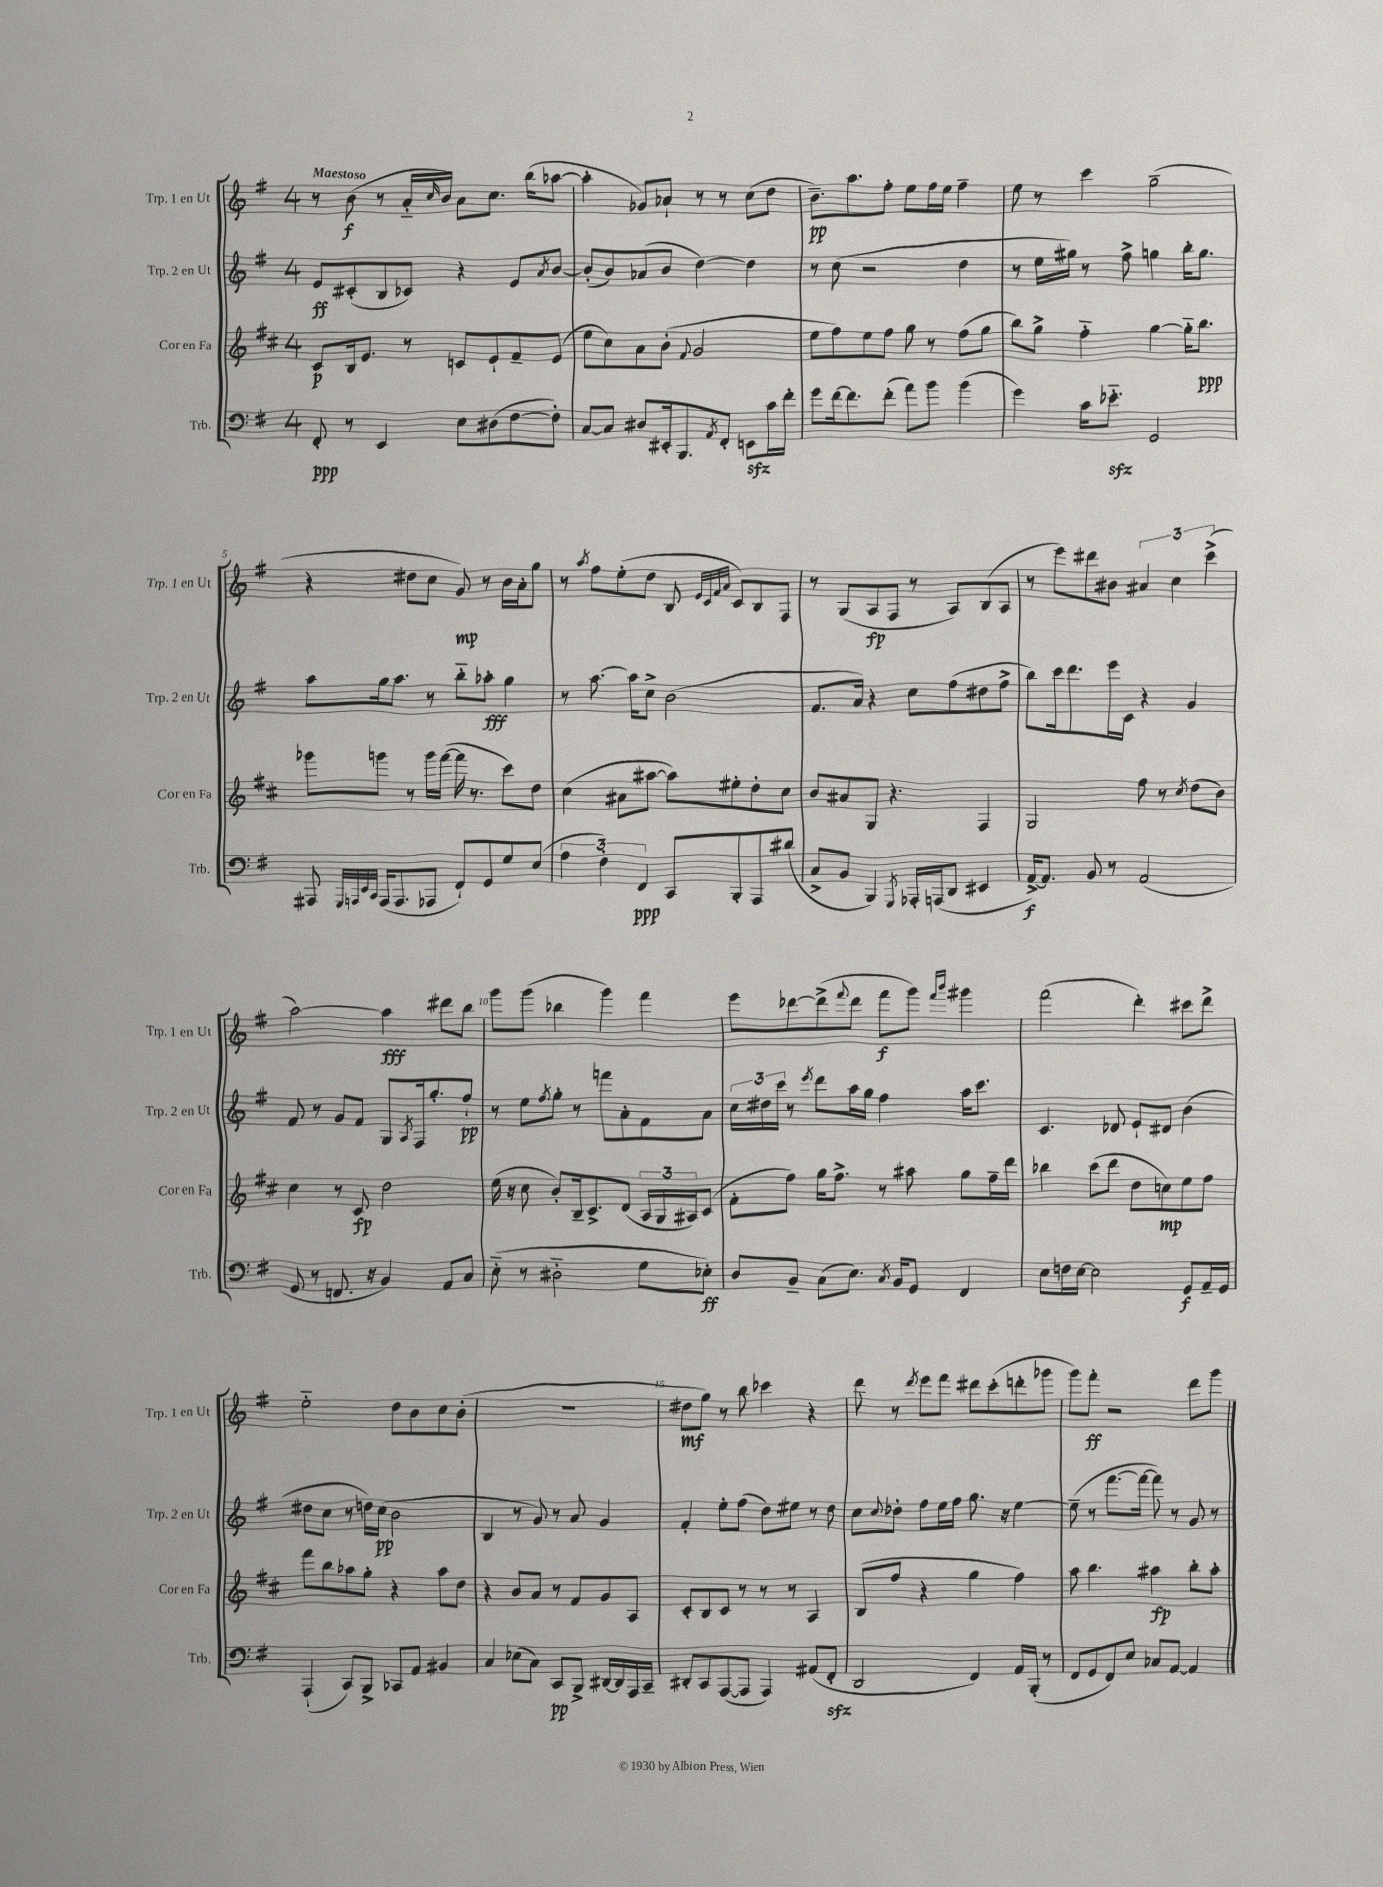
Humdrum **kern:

**kern	**kern	**kern	**kern
*staff4	*staff3	*staff2	*staff1
*clefF4	*clefG2	*clefG2	*clefG2
*k[f#]	*k[f#c#]	*k[f#]	*k[f#]
*M4/4	*M4/4	*M4/4	*M4/4
8FF#'/	8c#/L	8e/L	8r
8r	16B/k	(8c#'/	(8b\
.	8.e/J	.	.
4EE/	.	8B/	8r
.	8r	8c-/J)	16a'~/LL
.	.	.	16qqcc/
.	.	.	16b/JJ)
8E\L	8c/L	4r	8a\L
(8D#\	8e`/	.	8.cc\J
[8F#\	8f#~/	8e/L	.
.	.	.	(16bb\LK
.	.	8qa/	.
8F#'\]J)	(8e/J	[8b/J	[8aa-\J
=	=	=	=
[8C/L	8ee\L	(8b'/]L	4aa-'\]
8C/]J	8cc#\)	8b/)	.
8D#/L	8a\	(8a-/	8g-/L)
16EE#'/k	(8b'\J	8b/J	8a-`/J
8.BBB/	.	.	.
.	8qqf#/	.	.
.	2g/	[4dd\)	8r
8qAA/	.	.	.
8FF#'/J	.	.	8r
8EE\L	.	4dd\]	(8cc\L
16c\L	.	.	8dd\J
16f#'\JJ	.	.	.
=	=	=	=
8g\L	8ee\L	8r	8.b~\L)
[16f#\k	8ff#\)	(8cc\	.
8.f#\]	.	.	8.aa\
.	8ee\	2r	.
(8f#'\J	8ff#\J	.	8ff#'\J
8a\L)	8gg\	.	8ee\L
8b\J	8r	.	16ff#\L
.	.	.	16ee\JJ
(4b\	(8ff#\L	4dd\	4ff#~\
.	8gg\J	.	.
=	=	=	=
4g\)	8bb\L)	8r	8ee\
.	8gg^\J	16ee\LL	8r
.	.	16gg#\JJ)	.
16c\LK	4ff#'~\	8r	4ccc\
8.e-'~\J	.	.	.
.	.	8ff#^\	.
2GG/	[4gg\	4gg\	(2gg~\
.	16gg'~\]LK	16bb'\LK	.
.	8.bb\J	8.gg\J	.
=	=	=	=
8AAA#/	8ggg-\L	8aa\L	4r
32qqGGG/LLL	.	.	.
32qqAAA/	.	.	.
32qqEE/	.	.	.
32qqCC/JJJ	.	.	.
(16AAA/LK	8ggg\J	16gg\k	.
8.AAA/	.	8.aa\J	.
.	8r	.	8dd#\L
8AAA-/J	16ggg\LL	8r	8cc\J
.	([16fff#\JJ	.	.
8FF#`/L)	16fff#\]	8bb'~\L	8g/)
.	8.r	.	.
8GG/	.	8aa-'\J	8r
8G/	8ccc#\L)	4gg\	16b\LL
.	.	.	16a'\J
(8E/J	8dd\J	.	8gg\J
=	=	=	=
6A\	(4cc#\	8r	8r
.	.	.	8qaa/
.	.	[8.aa\	8ff#\L
6F#'\)	.	.	.
.	8a#\L	.	(8ee'\
.	.	16aa\]LK	.
6FF#/	.	.	.
.	[8aa#\J	8cc^\J	8dd\J
8CC/L	8aa#\]L)	(2b\	8B/
.	.	.	32qqe/LLL
.	.	.	32qqc/
.	.	.	32qqf#/
.	.	.	32qqa/JJJ
8BBB'/	8ee#'\	.	8c/L)
8AAA/	8dd'\	.	8B/
(8d#/J	8cc#\J	.	8F#/J
=	=	=	=
8C^/L	8b/L	8.f#/L	8r
8BB/J	8a#/	.	(8G/L
.	.	16a/Jk)	.
4BBB/)	8G/J	4r	8A/
.	4.r	.	8F#/J
8qGGG/	.	.	.
16AAA-'/LL	.	8cc\L	8r
(16AAA/J	.	.	.
8DD/J	.	(8ff#\	8A/L)
4EE#/	4F#/	8dd#\	(8B/
.	.	8ff#^\J	8A/J
=	=	=	=
[16AA^/LK)	2G/	8bb\L)	8r
8.AA/]J	.	.	.
.	.	16ccc\k	8eee\L)
.	.	8.ddd\	.
8BB/	.	.	8ddd#\
8r	.	16eee\L	8b#\J
.	.	16c\JJ	.
(2AA/	8ff#\	4r	6a#/
.	8r	.	.
.	.	.	6cc\
.	8qcc#/	.	.
.	(8dd\L	4g/	.
.	.	.	(6ccc^\
.	8b\J)	.	.
=	=	=	=
8GG/	4cc#\	8f#/	[2aa\)
8r	.	8r	.
8.FF/	8r	8g/L	.
.	8c#/	8f#/J	.
16r	.	.	.
4BB/)	2dd\	8G/L	4aa\]
.	.	8qA/	.
.	.	16F#/k	.
.	.	8.gg'/	.
8AA/L	.	.	8ddd#\L
8C/J	.	8ff#`/J	8bb\J
=	=	=	=
(8E'~\	(16ee\	8r	8ggg\L
.	16r	.	.
8r	8cc#\	8ee\L	(8ggg\J
.	.	8qff#/	.
2D#'~\	8b'/L)	8gg'\J	4bb-\
.	16B~/k	8r	.
.	8.c#^/	.	.
.	.	8fff\L	4ggg\)
.	(8d/J	8a'\	.
8G\L	24A/LL	8f#\	4fff#\
.	24G/	.	.
.	24A#/J)	.	.
8E-'\J)	(8c#/J	8a\J	.
=	=	=	=
8D/L	8f#'\L	24cc\LL	8eee\L
.	.	24dd#\	.
.	.	24ccc\JJ	.
8BB~/J	8ff#\J)	8r	[8ddd-\
.	.	8qeee/	.
(8C\L	16gg\LK	8ddd\L	(8ddd-^\]
.	8.ff#^\J	.	.
.	.	.	8qqfff#/
8.E\J)	.	16aa\L	8ddd-\J
.	.	16gg\JJ	.
.	8r	4ff#\	8fff#\L
8qC/	.	.	.
16BB/LK	.	.	.
8GG/J	8aa#\	.	8ggg\J)
.	.	.	16qqfff#/LL
.	.	.	16qqbbb/JJ
4FF#/	8gg\L	16aa\LK	4ggg#\
.	.	8.ccc\J	.
.	16ff#~\L	.	.
.	16ddd\JJ	.	.
=	=	=	=
8E\L	4bb-\	4.c/	(2fff#\
16F\L	.	.	.
[16E\JJ	.	.	.
2E\]	(8ccc#\L	.	.
.	8ddd\J	8d-/	.
.	8dd\L	8e`/L	4ddd'\)
.	8cc\)	8d#/J	.
8GG/L	8ee\	(4b\	8ccc#\L
16AA~/L	8ff#\J	.	8ddd^\J
16GG/JJ	.	.	.
=	=	=	=
(4AAA`/	8fff#\L	8dd#\L	2ee'~\
.	8bb\	8cc\J	.
8CC/L)	8aa-\	8r	.
8BBB^/J	8gg'\J	16dd\LL)	.
.	.	(16cc\JJ	.
8CC-/L	4r	2b\	8dd\L
8AA/J	.	.	8b\
4BB#/	8aa-\L	.	8cc\
.	8dd\J	.	(8b'\J
=	=	=	=
4C/	4r	4B/	1r
(8E-\L	8b/L	8r	.
8C\J)	8a/J	8g/)	.
8CC/L	8r	8r	.
8BBB^/J	8f#/L	8a/	.
[16DD#/LL	8g/	4g/	.
16DD#/]	.	.	.
16AAA/	8A/J	.	.
16CC~/JJ	.	.	.
=	=	=	=
8DD#'/L	8c#'/L	4f#'/	8dd#\L
8CC/	8B/	.	8gg\J)
([8AAA/	8c#/J	8ee'\L	8r
8AAA/]J	8r	(8ff#\J	8bb\
4AAA/)	8r	8dd\L)	4ccc-\
.	8r	8ee#\J	.
(8AA#/L	4A/	8r	4r
8FF#'/J	.	8dd\	.
=	=	=	=
2DD/	(8B/L	8cc\L	8ddd\
.	.	8qqcc/	.
.	8ff#/J	8dd-'\J	8r
.	.	.	8qddd/
.	4r	8ff#\L	8eee\L
.	.	16ee\L	8fff#\J
.	.	16ff#\JJ	.
4FF#/)	4gg\	8.gg\	8ddd#\L
.	.	.	(8ccc'\
.	.	16r	.
16AA/LL	4ff#\)	[4ee\	8ddd'\
(16BBB'/JJ	.	.	.
8r	.	.	8ggg-\J
=	=	=	=
8FF#/L	8aa\	(8ee~\]	8ggg\L)
8GG/	4.bb\	8r	8fff#'\J
8FF#/)	.	[8.fff#\L	2r
8E/J	.	.	.
.	.	16fff#\_Jk	.
8C-/L	4aa#\	8fff#\])	.
[8AA/J	.	8r	.
4AA/]	8bb'\L	8g/	8ddd\L
.	8aa#'\J	8r	8ggg\J
==	==	==	==
*-	*-	*-	*-
